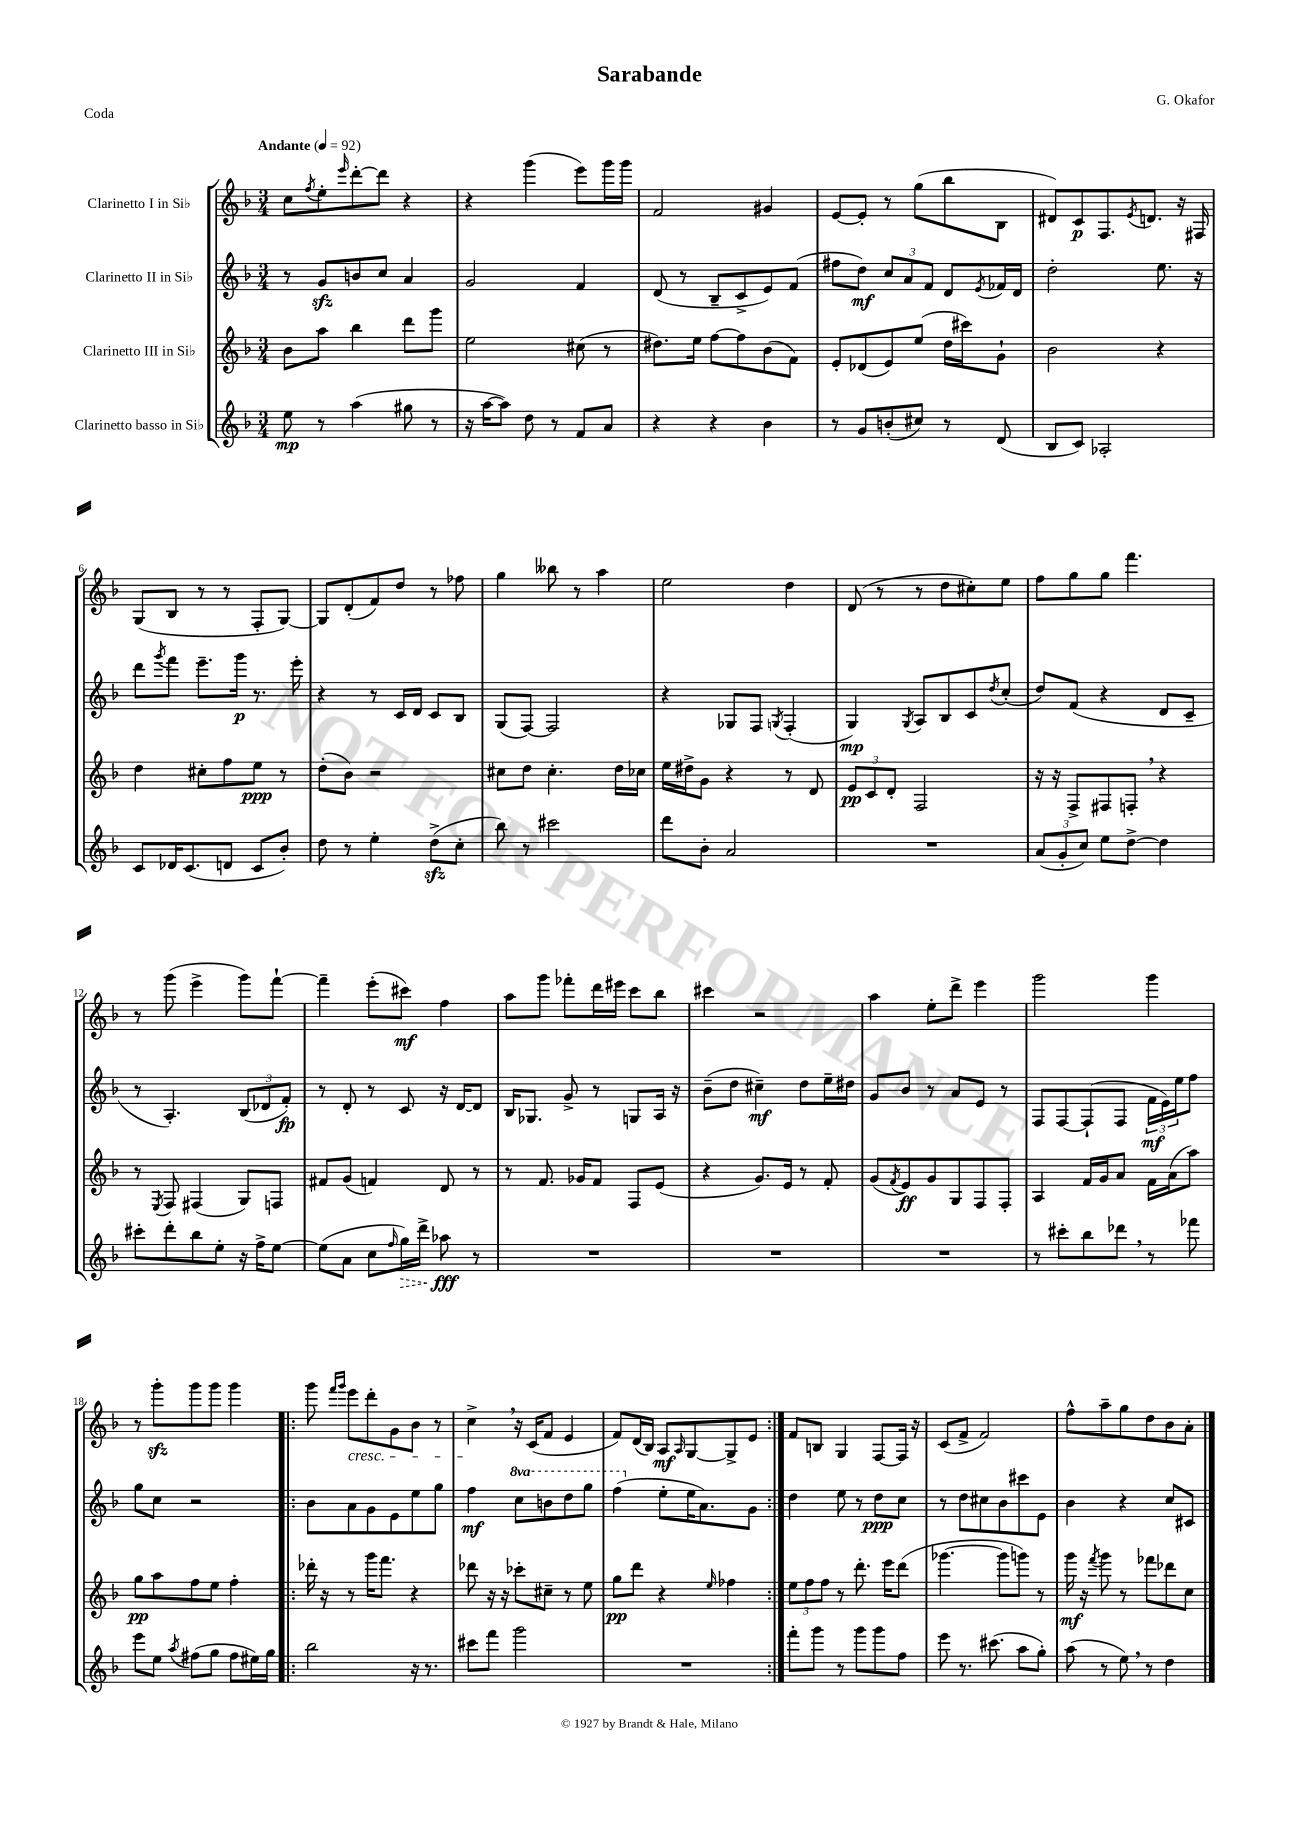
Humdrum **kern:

**kern	**dynam	**kern	**dynam	**kern	**dynam	**kern	**dynam
*part4	*part4	*part3	*part3	*part2	*part2	*part1	*part1
*staff4	*staff4	*staff3	*staff3	*staff2	*staff2	*staff1	*staff1
*I"Clarinetto basso in Si♭	*	*I"Clarinetto III in Si♭	*	*I"Clarinetto II in Si♭	*	*I"Clarinetto I in Si♭	*
*clefG2	*	*clefG2	*	*clefG2	*	*clefG2	*
*k[b-]	*	*k[b-]	*	*k[b-]	*	*k[b-]	*
*M3/4	*	*M3/4	*	*M3/4	*	*M3/4	*
*MM92	*	*MM92	*	*MM92	*	*MM92	*
=1	=1	=1	=1	=1	=1	=1	=1
!	!	!	!	!	!	!LO:TX:a:B:t=Andante	!
8ee\	mp	8b-\L	.	8r	.	8cc\L	.
.	.	.	.	.	.	8qff/	.
8r	.	8aa\J	.	8gzz/L	.	8ee'\	.
.	.	.	.	.	.	16qqeee/	.
(4aa\	.	4bb-\	.	8bn/	.	[8ddd'\	.
.	.	.	.	8cc/J	.	8ddd\J]	.
8gg#X\	.	8ddd\L	.	4a/	.	4r	.
8r	.	8ggg\J	.	.	.	.	.
=2	=2	=2	=2	=2	=2	=2	=2
16r	.	2ee\	.	2g/	.	4r	.
[16aa\KL	.	.	.	.	.	.	.
8aa\J])	.	.	.	.	.	.	.
8dd\	.	.	.	.	.	(4ggg\	.
8r	.	.	.	.	.	.	.
8f/L	.	(8cc#X\	.	4f/	.	8eee\L)	.
8a/J	.	8r	.	.	.	16ggg\L	.
.	.	.	.	.	.	16ggg\JJ	.
=3	=3	=3	=3	=3	=3	=3	=3
4r	.	8.dd#X\L)	.	(8d/	.	2f/	.
.	.	.	.	8r	.	.	.
.	.	16ee\Jk	.	.	.	.	.
4r	.	[8ff\L	.	8B-~/L	.	.	.
.	.	8ff\]	.	8c^/	.	.	.
4b-\	.	(8b-\	.	8e/)	.	4g#X/	.
.	.	8f\J)	.	(8f/J	.	.	.
=4	=4	=4	=4	=4	=4	=4	=4
8r	.	8e'/L	.	8ff#X\L	.	[8e/L	.
8g/L	.	(8d-X/	.	8dd\J)	mf	8e'/J]	.
(8bn'/	.	8e/)	.	12cc/L	.	8r	.
.	.	.	.	12a/	.	.	.
8cc#X/J)	.	(8ee/J	.	.	.	(8gg\L	.
.	.	.	.	12f/J	.	.	.
8r	.	16dd\LL	.	8d/L	.	8bb-\	.
.	.	16ccc#X\J)	.	.	.	.	.
.	.	.	.	8qe/	.	.	.
(8d/	.	8g`\J	.	16f-X/L	.	8B-\J	.
.	.	.	.	16d/JJ	.	.	.
=5	=5	=5	=5	=5	=5	=5	=5
8B-/L	.	2b-\	.	2dd'\	.	8d#X/L)	.
8c/J)	.	.	.	.	.	8c/	p
2A-X'/	.	.	.	.	.	8.F/	.
.	.	.	.	.	.	8qe/	.
.	.	.	.	.	.	8.dn/J	.
.	.	4r	.	8.ee\	.	.	.
.	.	.	.	.	.	16r	.
.	.	.	.	16r	.	16F#X/	.
!!LO:LB:g=z
=6	=6	=6	=6	=6	=6	=6	=6
8c/L	.	4dd\	.	8ddd\L	.	(8G/L	.
.	.	.	.	8qggg/	.	.	.
16d-X/K	.	.	.	8fff\J	.	8B-/J	.
(8.c/	.	.	.	.	.	.	.
.	.	8cc#X'\L	.	8.eee~\L	.	8r	.
8dn/J	.	8ff\	.	.	.	8r	.
.	.	.	.	16ggg\Jk	p	.	.
8c/L	.	8ee\J	ppp	8.r	.	8F'/L	.
8b-'/J)	.	8r	.	.	.	[8G/J)	.
.	.	.	.	16eee'\	.	.	.
=7	=7	=7	=7	=7	=7	=7	=7
8dd\	.	(8dd'\L	.	4r	.	8G/L]	.
8r	.	8b-\J)	.	.	.	(8d'/	.
4ee'\	.	2r	.	8r	.	8f/)	.
.	.	.	.	16c/LL	.	8dd/J	.
.	.	.	.	16d/JJ	.	.	.
(8ddzz^\L	.	.	.	8c/L	.	8r	.
8cc'\J	.	.	.	8B-/J	.	8ff-X\	.
=8	=8	=8	=8	=8	=8	=8	=8
8bb-\)	.	8cc#X\L	.	(8G/L	.	4gg\	.
8r	.	8dd\J	.	[8F/J)	.	.	.
2ccc#X\	.	4.cc#'\	.	2F/]	.	8bb--X\	.
.	.	.	.	.	.	8r	.
.	.	.	.	.	.	4aa\	.
.	.	16dd\LL	.	.	.	.	.
.	.	16cc-X\JJ	.	.	.	.	.
=9	=9	=9	=9	=9	=9	=9	=9
8ddd\L	.	16ee\LL	.	4r	.	2ee\	.
.	.	16dd#X^\J	.	.	.	.	.
8b-'\J	.	8g\J	.	.	.	.	.
2a/	.	4r	.	8G-X/L	.	.	.
.	.	.	.	8F/J	.	.	.
.	.	.	.	8qGn/	.	.	.
.	.	8r	.	(4F'/	.	4dd\	.
.	.	8d/	.	.	.	.	.
=10	=10	=10	=10	=10	=10	=10	=10
2.r	.	12e/L	pp	4G/)	mp	(8d/	.
.	.	12c/	.	.	.	.	.
.	.	.	.	.	.	8r	.
.	.	12d'/J	.	.	.	.	.
.	.	.	.	8qG/	.	.	.
.	.	2F/	.	8A/L	.	8r	.
.	.	.	.	8B-/	.	8dd\L	.
.	.	.	.	8c/	.	8cc#X'\)	.
.	.	.	.	8qdd/	.	.	.
.	.	.	.	(8cc'/J	.	8ee\J	.
=11	=11	=11	=11	=11	=11	=11	=11
(12a/L	.	16r	.	8dd/L)	.	8ff\L	.
.	.	16r	.	.	.	.	.
12g'/	.	.	.	.	.	.	.
.	.	8F^/L	.	(8f/J	.	8gg\	.
12cc/J)	.	.	.	.	.	.	.
8ee\L	.	8F#X/	.	4r	.	8gg\J	.
[8dd^\J	.	8Fn',/J	.	.	.	4.fff\	.
4dd\]	.	4r	.	8d/L	.	.	.
.	.	.	.	8c~/J	.	.	.
!!LO:LB:g=z
=12	=12	=12	=12	=12	=12	=12	=12
8ccc#X'\L	.	8r	.	8r	.	8r	.
.	.	8qE/	.	.	.	.	.
8ddd'\	.	8F/	.	4.A'/)	.	(8ggg\	.
8bb-\	.	(4F#X/	.	.	.	4eee^\	.
8ee'\J	.	.	.	.	.	.	.
16r	.	8G/L)	.	(12B-/L	.	8ggg\L)	.
16ff^\KL	.	.	.	.	.	.	.
.	.	.	.	12d-X/	.	.	.
[8ee\J	.	8Fn/J	.	.	.	[8fff`\J	.
.	.	.	.	12f'/J)	fp	.	.
=13	=13	=13	=13	=13	=13	=13	=13
(8ee\L]	.	8f#X/L	.	8r	.	4fff~\]	.
8a\J	.	(8g/J	.	8d'/	.	.	.
8cc\L	.	4fn/)	.	8r	.	(8eee'\L	.
16qqff/	.	.	.	.	.	.	.
!	!LO:HP:b	!	!	!	!	!	!
16gg\L)	>	.	.	8c/	.	8ccc#X\J)	mf
16ddd^\JJ	.	.	.	.	.	.	.
8aa-X\	fff	8d/	.	16r	.	4ff\	.
.	.	.	.	[16d/KL	.	.	.
8r	]	8r	.	8d/J]	.	.	.
=14	=14	=14	=14	=14	=14	=14	=14
2.r	.	8r	.	16B-/KL	.	8aa\L	.
.	.	.	.	8.G-X/J	.	.	.
.	.	8.f/	.	.	.	8ggg\J	.
.	.	.	.	8g^/	.	8fff-X'\L	.
.	.	16g-X/KL	.	.	.	.	.
.	.	8f/J	.	8r	.	16ddd\L	.
.	.	.	.	.	.	16eee#X\JJ	.
.	.	8F/L	.	8Gn/L	.	8ccc\L	.
.	.	(8e/J	.	16A/Jk	.	8bb-\J	.
.	.	.	.	16r	.	.	.
=15	=15	=15	=15	=15	=15	=15	=15
2.r	.	4r	.	(8b-~\L	.	4ccc#X\	.
.	.	.	.	8dd\J	.	.	.
.	.	8.g/L)	.	4cc#X~\)	mf	2r	.
.	.	16e/Jk	.	.	.	.	.
.	.	8r	.	8dd\L	.	.	.
.	.	8f'/	.	16ee~\L	.	.	.
.	.	.	.	16dd#X\JJ	.	.	.
=16	=16	=16	=16	=16	=16	=16	=16
2.r	.	(8g/L	.	8g/L	.	4aa\	.
.	.	8qf/	.	.	.	.	.
.	.	8e/)	ff	8b-/J	.	.	.
.	.	8g/	.	8r	.	8ee'\L	.
.	.	8G/	.	8a/L	.	8ddd^\J	.
.	.	8F/	.	8e/J	.	4eee\	.
.	.	8F'/J	.	8r	.	.	.
=17	=17	=17	=17	=17	=17	=17	=17
8r	.	4A/	.	8F/L	.	2ggg\	.
8ccc#X'\L	.	.	.	[8F/	.	.	.
8bb-\	.	16f/LL	.	(8F`/]	.	.	.
.	.	16g/J	.	.	.	.	.
8ddd-X,\J	.	8a/J	.	8F/J	.	.	.
8r	.	16f\LL	.	24f\LL	mf	4ggg\	.
.	.	.	.	24e\)	.	.	.
.	.	(16a\J	.	.	.	.	.
.	.	.	.	24ee\J	.	.	.
8fff-X\	.	8aa\J)	.	8ff\J	.	.	.
!!LO:LB:g=z
=18	=18	=18	=18	=18	=18	=18	=18
8eee\L	.	8gg\L	pp	8gg\L	.	8r	.
8ee\J	.	8aa\	.	8cc\J	.	8gggzz'\L	.
8qaa/	.	.	.	.	.	.	.
(8ff#X\L	.	8ff\	.	2r	.	8ggg\	.
8gg\J	.	8ee\J	.	.	.	8ggg\J	.
8ff#\L	.	4ff'\	.	.	.	4ggg\	.
16ee#X\L)	.	.	.	.	.	.	.
16gg\JJ	.	.	.	.	.	.	.
=19!|:	=19!|:	=19!|:	=19!|:	=19!|:	=19!|:	=19!|:	=19!|:
2bb-\	.	16ddd-X'\	.	8b-\L	.	8ggg\	.
.	.	16r	.	.	.	.	.
.	.	.	.	.	.	16qqfff/LL	.
.	.	.	.	.	.	16qqggg/JJ	.
!	!	!	!	!	!	!LO:TX:b:i:t=cresc.	!
.	.	8r	.	8a\	.	8eee\L	.
.	.	16ggg\KL	.	8g\	.	8ddd'\	.
.	.	8.fff\J	.	.	.	.	.
.	.	.	.	8e\	.	8g\	.
16r	.	4r	.	8ee\	.	8b-\J	.
8.r	.	.	.	.	.	.	.
.	.	.	.	8gg\J	.	8r	.
=20	=20	=20	=20	=20	=20	=20	=20
8ccc#X\L	.	8ddd-X\	.	4ff\	mf	4cc^,\	.
8fff\J	.	16r	.	.	.	.	.
.	.	16r	.	.	.	.	.
*	*	*	*	*8va	*	*	*
2ggg\	.	8ccc-X'\L	.	8ccc\L	.	16r	.
.	.	.	.	.	.	(16c/KL	.
.	.	8cc#X~\J	.	8bbn\	.	8f/J	.
.	.	8r	.	8ddd\	.	4e/	.
.	.	8ee\	.	8ggg\J	.	.	.
=21	=21	=21	=21	=21	=21	=21	=21
2.r	.	8gg\L	pp	(4fff\	.	8f/L)	.
.	.	8ddd\J	.	.	.	(16d/L	.
.	.	.	.	.	.	16B-/JJ)	.
*	*	*	*	*X8va	*	*	*
.	.	4r	.	8ee'\L	.	8A/L	mf
.	.	.	.	.	.	16qqA/	.
.	.	.	.	16ee\K	.	[8G/	.
.	.	.	.	8.a\)	.	.	.
.	.	16qqee/	.	.	.	.	.
.	.	4ff-X\	.	.	.	8G^/]	.
.	.	.	.	8g\J	.	8e/J	.
=22:|!	=22:|!	=22:|!	=22:|!	=22:|!	=22:|!	=22:|!	=22:|!
8fff'\L	.	12ee\L	.	4dd\	.	8f/L	.
.	.	12ff\	.	.	.	.	.
8ggg\J	.	.	.	.	.	8Bn/J	.
.	.	12ff\J	.	.	.	.	.
8r	.	8r	.	8ee\	.	4G/	.
8ggg\L	.	8.ddd'\	.	8r	.	.	.
8ggg\	.	.	.	8dd\L	ppp	[8F/L	.
.	.	16eee\KL	.	.	.	.	.
8ff\J	.	(8ddd\J	.	8cc\J	.	16F/Jk]	.
.	.	.	.	.	.	16r	.
=23	=23	=23	=23	=23	=23	=23	=23
8eee\	.	[4.ggg-X\	.	8r	.	(8c/L	.
8.r	.	.	.	8dd\L	.	8f^/J	.
.	.	.	.	8cc#X\	.	2f/)	.
(8.ccc#X\	.	.	.	.	.	.	.
.	.	8ggg-\L]	.	8b-\	.	.	.
8aa\L	.	8gggn\J)	.	8ccc#X\	.	.	.
8gg'\J)	.	8r	.	8e\J	.	.	.
=24	=24	=24	=24	=24	=24	=24	=24
(8aa\	.	16ggg\	mf	4b-\	.	8ff^^\L	.
.	.	16r	.	.	.	.	.
.	.	8qfff/	.	.	.	.	.
8r	.	8ggg\	.	.	.	8aa~\	.
8ee,\)	.	8r	.	4r	.	8gg\	.
8r	.	8fff-X\L	.	.	.	8dd\	.
4dd\	.	8ddd-X\	.	8cc/L	.	8b-\	.
.	.	8cc\J	.	8c#X/J	.	8a'\J	.
==	==	==	==	==	==	==	==
*-	*-	*-	*-	*-	*-	*-	*-
